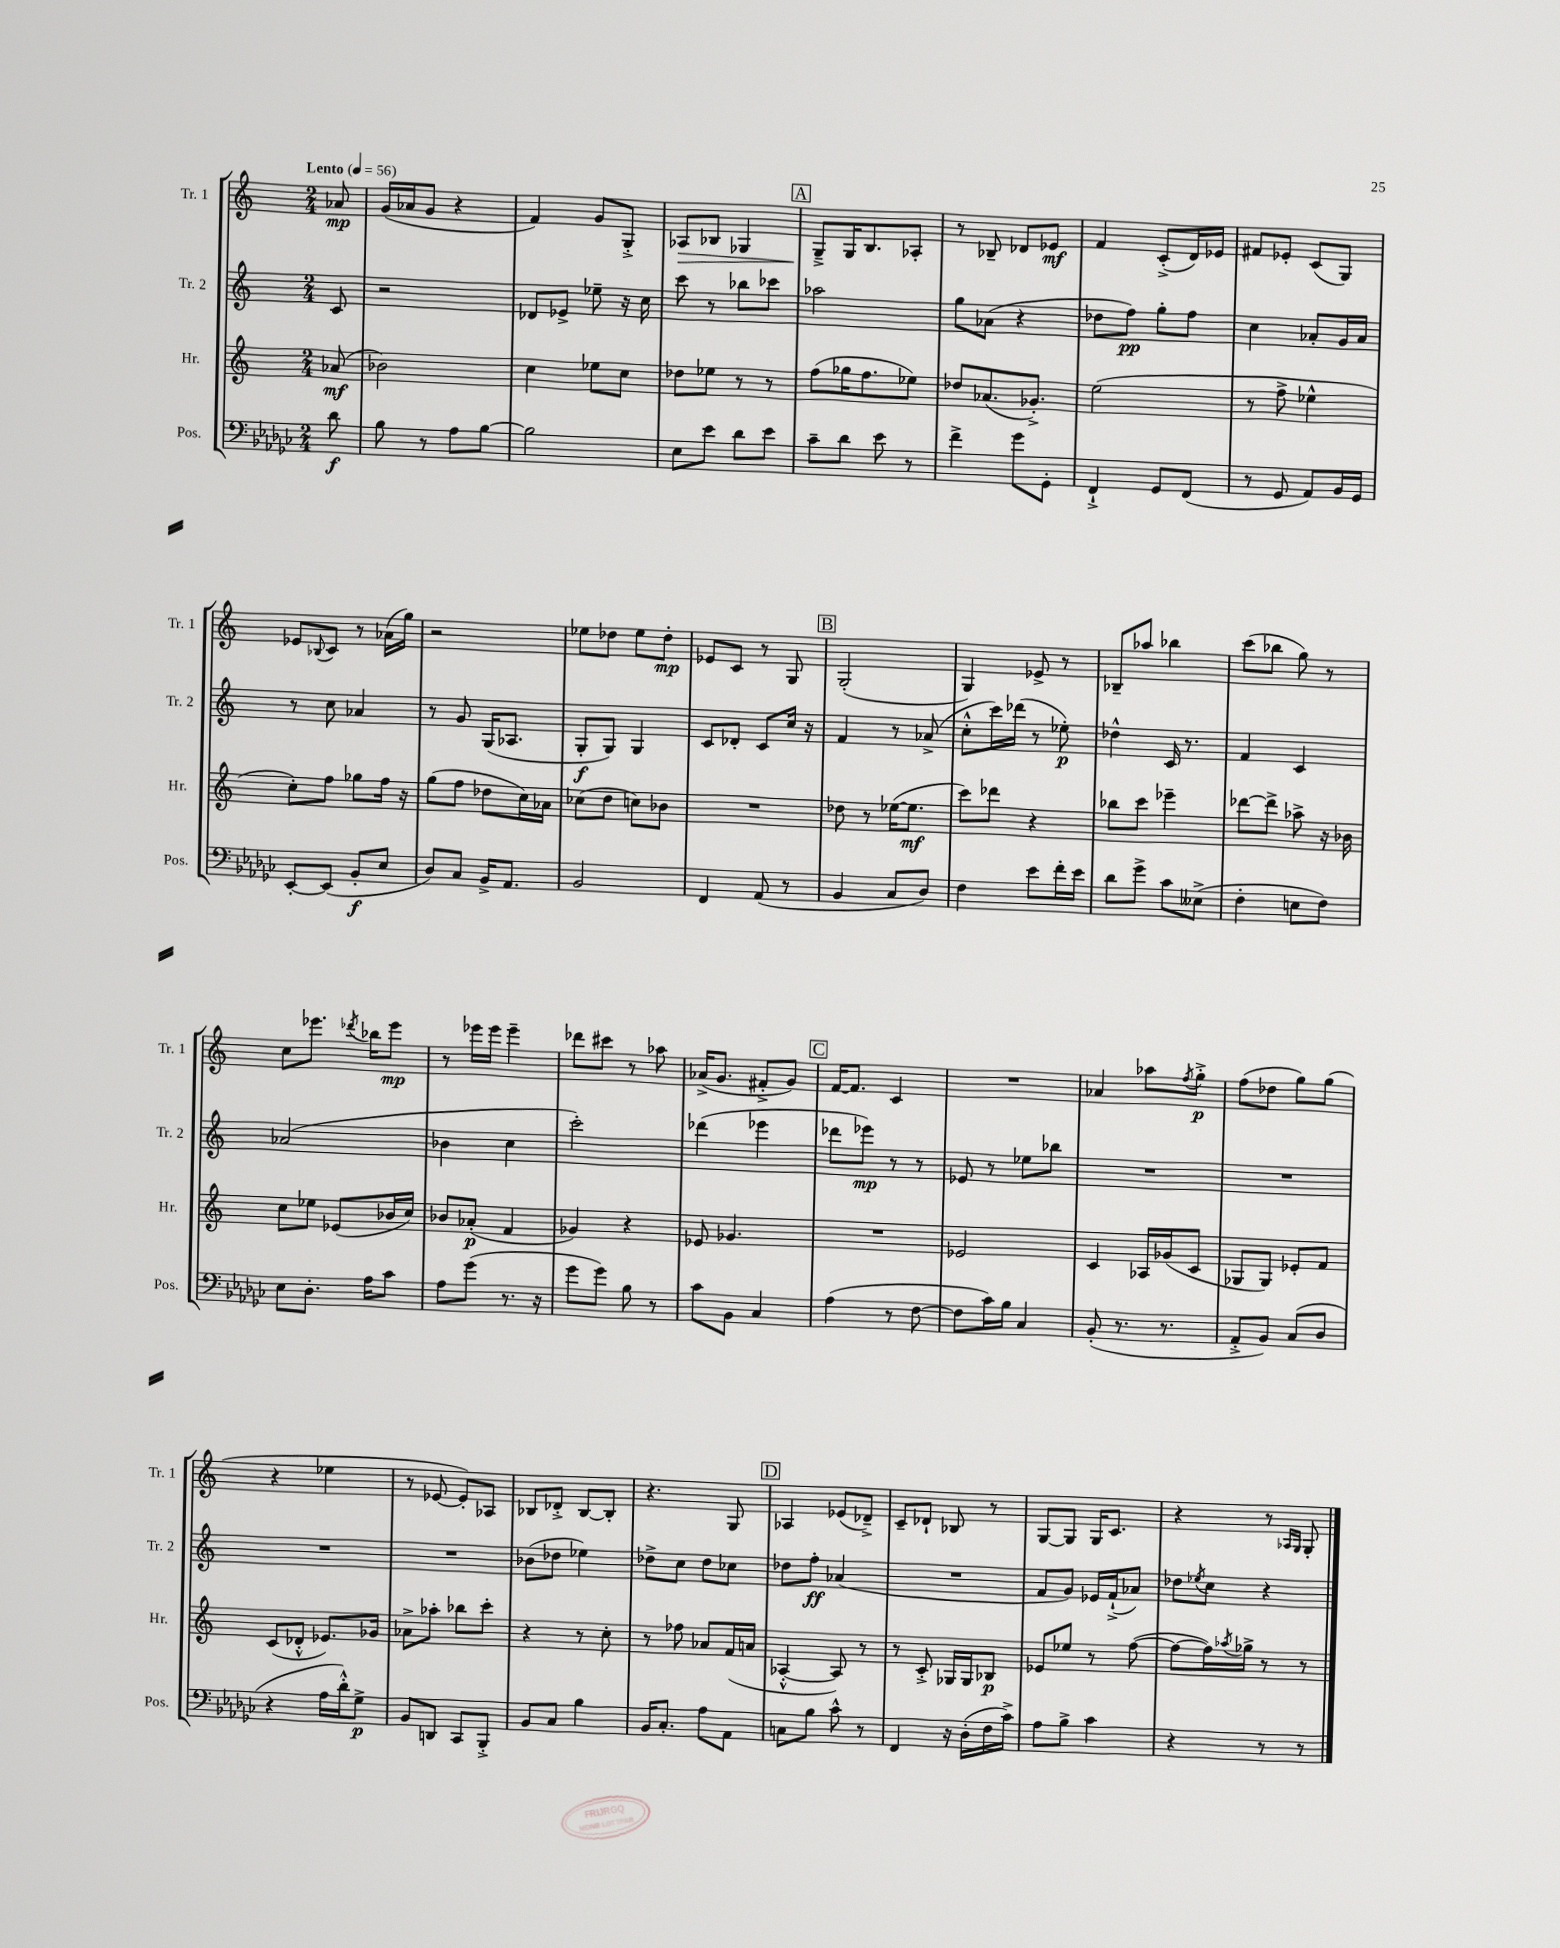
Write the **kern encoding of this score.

**kern	**kern	**kern	**kern
*staff4	*staff3	*staff2	*staff1
*clefF4	*clefG2	*clefG2	*clefG2
*k[b-e-a-d-g-c-]	*k[]	*k[]	*k[]
*M2/4	*M2/4	*M2/4	*M2/4
*MM56	*MM56	*MM56	*MM56
8d-	(8a-	8c	8a-
=	=	=	=
8B-	2b-)	2r	(16g
.	.	.	16a-
8r	.	.	8g
8A-	.	.	4r
[8B-	.	.	.
=	=	=	=
2B-]	4cc	8d-	4f)
.	.	8e-^	.
.	8ee-	8ee-~	8g
.	8cc	16r	8G'^
.	.	16cc	.
=	=	=	=
8E-	8dd-	8ccc	8A-
8e-	8ee-	8r	8B-
8d-	8r	8bb-	4G-
8e-	8r	8ccc-	.
=	=	=	=
8c-~	(8ff	2aa-	8G~^
8d-	16gg-	.	16G
.	8.ff	.	8.B
8e-	.	.	.
8r	8ee-)	.	8A-'
=	=	=	=
4f^	8dd-	8gg	8r
.	(8.a-	(8a-	8B-~
8g-	.	4r	8d-
.	8.g-'^)	.	.
8GG-'	.	.	8e-
=	=	=	=
4FF`^	(2ee	8dd-	4f
.	.	8ff)	.
8GG-	.	8gg'	(8c'^
(8FF	.	8ff	16d)
.	.	.	16e-
=	=	=	=
8r	8r	4cc	8f#
8GG-	8ff^	.	8e-'
8AA-)	4ee-^^	8a-'	(8c
16BB-	.	16g	8G)
16GG-	.	16a-	.
=	=	=	=
[8EE-'	8cc')	8r	8e-
.	.	.	8qqB-
(8EE-]	8ff	8cc	8c
8BB-'	8gg-	4a-	8r
8E-	16ff	.	(16a-
.	16r	.	16gg)
=	=	=	=
8D-)	(8gg	8r	2r
8C-	8ff	8g	.
16BB-^	8dd-	(16G	.
8.AA-	.	8.A-	.
.	16cc)	.	.
.	16a-	.	.
=	=	=	=
2BB-	(8cc-	8G'	8ee-
.	8dd	8G)	8dd-
.	8cc)	4G	8ee-
.	8b-	.	8dd-'
=	=	=	=
4FF	2r	8c	8e-
.	.	8d-'	8c
(8AA-	.	8c	8r
8r	.	16cc	8G
.	.	16r	.
=	=	=	=
4BB-	8dd-	4f	(2G'
.	8r	.	.
8C-	([16ee-	8r	.
.	8.ee-]	.	.
8D-)	.	(8a-^	.
=	=	=	=
4F	8ccc)	8cc'^^	4G)
.	8ddd-	16ccc)	.
.	.	(16ddd-	.
8e-	4r	8r	8e-^
16f'	.	8ee-')	8r
16e-	.	.	.
=	=	=	=
8d-	8bb-	4dd-^^	8B-~
8g-^	8ccc	.	8aa-
8c-	4eee-~	16c	4bb-
.	.	8.r	.
(8E--^	.	.	.
=	=	=	=
4F'	[8ddd-	4f	(8ccc
.	8ddd-^]	.	8bb-
8E	8aa-^	4c	8gg)
8F)	16r	.	8r
.	16b-	.	.
=	=	=	=
8E-	8cc	(2a-	8cc
8.D-'	8ee-	.	8.eee-
.	(8e-	.	.
.	.	.	8qddd-
16A-	.	.	16bb-
8c-	16b-	.	8eee-
.	16cc)	.	.
=	=	=	=
8A-	8b-	4b-	8r
(8g-	(8a-'	.	16eee-
.	.	.	16eee-
8.r	4f	4cc	4eee-~
16r	.	.	.
=	=	=	=
8g-	4g-)	2ccc')	8ddd-
8g-)	.	.	8ccc#
8B-	4r	.	8r
8r	.	.	8aa-
=	=	=	=
8c-	8e-	(4ddd-	(16a-^
.	.	.	8.g
8BB-	4.g-	.	.
4C-	.	4eee-	8f#'^
.	.	.	8g)
=	=	=	=
(4A-	2r	8ddd-	[16f
.	.	.	8.f]
.	.	8eee-)	.
8r	.	8r	4c
[8F	.	8r	.
=	=	=	=
8F]	2e-	8e-	2r
16c-)	.	8r	.
16B-	.	.	.
4C-	.	8ee-	.
.	.	8bb-	.
=	=	=	=
(8BB-'	4c	2r	4a-
8.r	.	.	.
.	16A-	.	8aa-
8.r	(16g-	.	.
.	.	.	8qff
.	8c	.	8gg'^
=	=	=	=
8AA-'^	8G-	2r	(8ff
8BB-)	8G-)	.	8dd-
(8C-	8e-'	.	8gg)
8D-	8f	.	(8gg
=	=	=	=
4r	(8c	2r	4r
.	8d-'^^	.	.
16A-	8.e-)	.	4ee-
16d-'^^)	.	.	.
8G-^	.	.	.
.	16g-	.	.
=	=	=	=
8BB-	8a-^	2r	8r
8DD	8aa-'	.	[8e-
8CC-	8bb-	.	8e-'])
8BBB-'^	8ccc'	.	8A-
=	=	=	=
8BB-	4r	(8b-	8B-
8C-	.	8dd-	8d-'^
4B-	8r	4ee-)	[8B-
.	8cc'	.	8B-']
=	=	=	=
16BB-	8r	8dd-^	4.r
8.C-'	.	.	.
.	8ff-	8cc	.
8A-	8a-	8dd-	.
8AA-	(16f	8cc-	8G
.	16a	.	.
=	=	=	=
8C	[4A-'^^	8dd-	4A-
8B-	.	8ff'	.
8c-^^	8A-])	(4a-	(8e-
8r	8r	.	8d-~^)
=	=	=	=
4FF	8r	2r	8c~
.	8c'^	.	8d-`
16r	16G-	.	8B-
(16D-'	16G-	.	.
16F	8B-	.	8r
16c-^)	.	.	.
=	=	=	=
8A-	8e-	8f	[8G
8B-^	8ee-	8g)	8G]
4c-	8r	16e-	16G
.	.	(16f`^	8.c
.	([8ff	8a-)	.
=	=	=	=
4r	8ff_	8dd-	4r
.	.	8qee-	.
.	16ff])	8cc	.
.	8qaa-	.	.
.	16gg-^	.	.
8r	8r	4r	8r
.	.	.	16qqA-
.	.	.	16qqG
8r	8r	.	8G'
==	==	==	==
*-	*-	*-	*-
